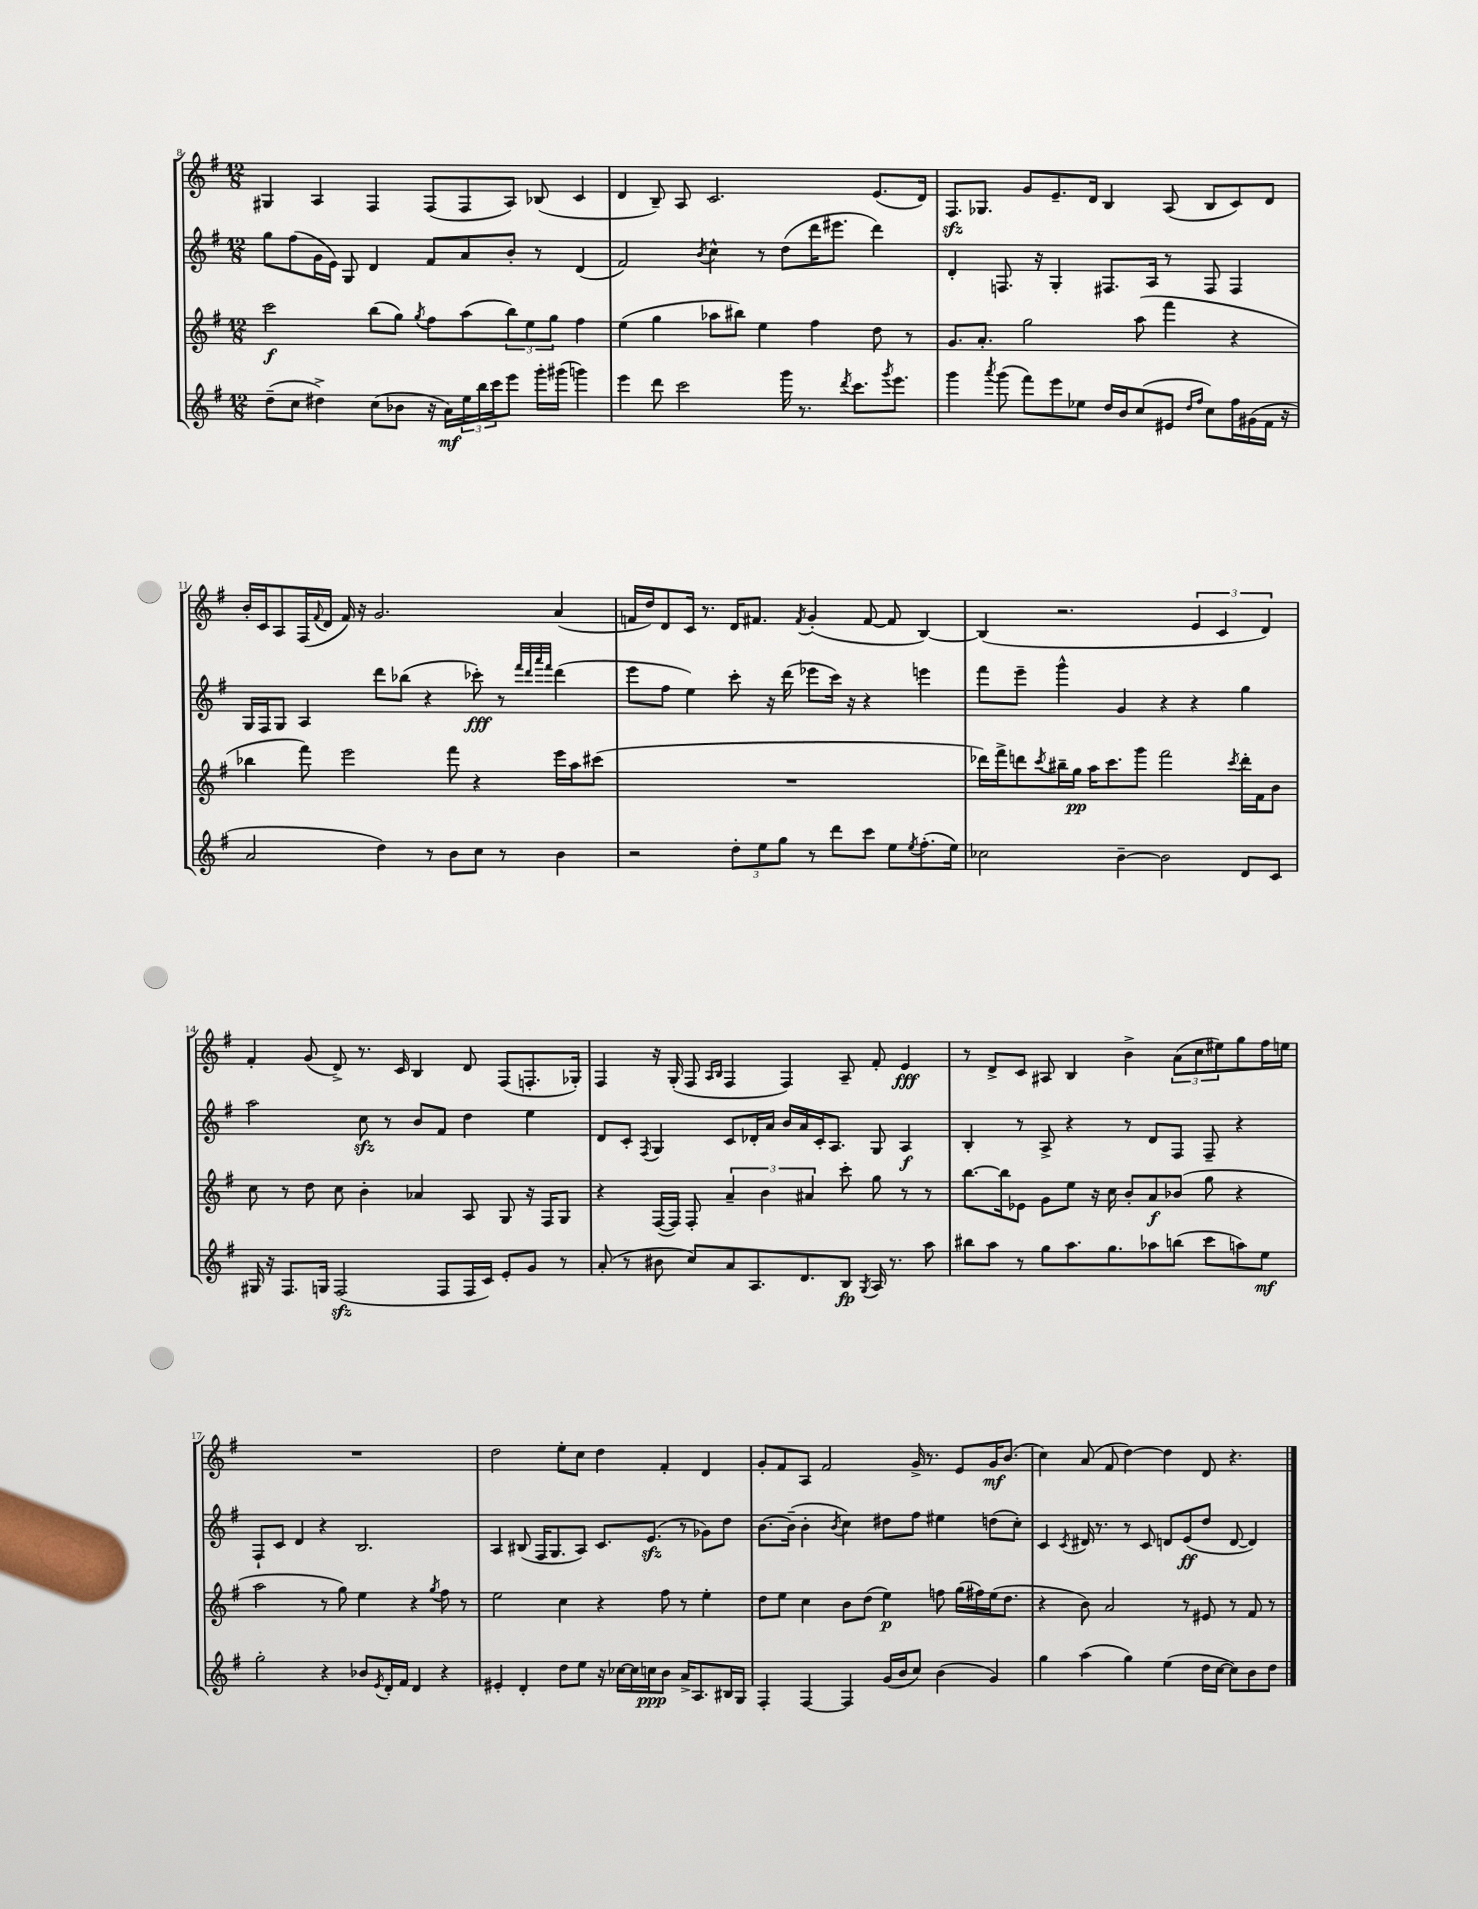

**kern	**kern	**kern	**kern
*staff4	*staff3	*staff2	*staff1
*clefG2	*clefG2	*clefG2	*clefG2
*k[f#]	*k[f#]	*k[f#]	*k[f#]
*M12/8	*M12/8	*M12/8	*M12/8
(8dd~	2ccc	8gg	4G#
8cc	.	(8ff#	.
4dd#^)	.	16g	4A
.	.	16e)	.
.	.	8G	.
(8cc	(8bb	4d	4F#
8b-	8gg)	.	.
.	8qgg	.	.
16r	8ff#	8f#	(8F#
16a)	.	.	.
24ee	(8aa	8a	8F#
24bb	.	.	.
24ccc	.	.	.
8eee	12bb)	8b'	8A)
.	12ee	.	.
16ggg'	.	8r	(8B-
.	12gg	.	.
(16ggg#	.	.	.
4ggg)	4ff#	(4d	4c
=	=	=	=
4eee	(4ee	2f#)	4d
8ddd	4gg	.	8B~)
2ccc	.	.	8A
.	.	8qb	.
.	8aa-	4cc^^	2.c
.	8bb#)	.	.
.	4ee	8r	.
16ggg	.	(8dd	.
8.r	.	.	.
.	4ff#	16ddd	.
.	.	8.eee#	.
8qddd	.	.	.
8.ccc	.	.	.
.	8dd	4ddd)	(8.e
8qggg	.	.	.
8.eee	.	.	.
.	8r	.	.
.	.	.	16d)
=	=	=	=
4ggg	8.g	4d'	8.F#
.	8.a'	.	8.G-
8qaaa	.	.	.
(8ggg	.	8.F	.
8fff#)	2gg	.	8g
.	.	16r	.
8eee	.	4G'	8.e~
8ee-	.	.	.
.	.	.	16d
16dd	.	8.F#	4B
16b	.	.	.
(8cc	(8aa	.	.
.	.	16A	.
8e#	4fff#	8r	(8A
16qqdd	.	.	.
16qqff#	.	.	.
8cc)	.	8F#	8B
16ff#	4r	4F#	8c)
(16g#	.	.	.
16f#	.	.	8d
16r	.	.	.
=	=	=	=
2a	4bb-	16G	16b'
.	.	16F#	16c
.	.	8G	8A
.	8fff#)	4A	(16F#
.	.	.	8qqf#
.	.	.	16d
.	2eee	.	16f#)
.	.	.	16r
4dd)	.	8ddd	2.g
.	.	(8bb-	.
8r	.	4r	.
8b	8fff#	.	.
8cc	4r	8ccc-')	.
8r	.	8r	.
.	.	32qqfff#	.
.	.	32qqddd	.
.	.	32qqaaa	.
.	.	32qqfff#	.
4b	16eee	(4ddd	(4a
.	16aa	.	.
.	(8ccc#	.	.
=	=	=	=
2r	1.r	8eee	16f
.	.	.	16dd)
.	.	8ff#	8d
.	.	4ee)	16c
.	.	.	8.r
12dd'	.	8ccc'	16d
.	.	.	8.f#
12ee	.	.	.
.	.	16r	.
12gg	.	.	.
.	.	(16ddd	.
.	.	.	8qf#
8r	.	8eee-	(4g'
8ddd	.	16ccc)	.
.	.	16r	.
8ccc	.	4r	[8f#
8ee	.	.	8f#]
8qee	.	.	.
(8.ff#'	.	4eee	[4B)
16ee)	.	.	.
=	=	=	=
2cc-	16ddd-)	8fff#	(4B]
.	16fff#^	.	.
.	8ddd	8eee~	.
.	8qccc	.	.
.	16bb#~	4ggg^^	2.r
.	16gg	.	.
.	16aa	.	.
.	8.ccc	.	.
[4b~	.	4g	.
.	8ggg	.	.
2b]	2fff#	4r	.
.	.	4r	6e
.	.	.	6c
.	8qccc	.	.
8d	16ddd'	4gg	.
.	16f#	.	.
.	.	.	6d)
8c	8b	.	.
=	=	=	=
16G#	8cc	2aa	4f#'
16r	.	.	.
8.F#	8r	.	.
.	8dd	.	(8g
16G	.	.	.
(2F#	8cc	.	8d^)
.	4b'	8cc	8.r
.	.	8r	.
.	.	.	16c
.	4a-	8b	4B
8F#	.	8f#	.
16F#	8A	4dd	8d
16c)	.	.	.
8e'	8G	.	(8F#
8g	16r	4ee	8.F'
.	16F#	.	.
8r	8G	.	.
.	.	.	16G-')
=	=	=	=
(8a'	4r	8d	4F#
8r	.	8c'	.
.	.	8qF#	.
8b#	([16F#	4G	16r
.	16F#])	.	(16G'
8cc)	8F#'	.	8F#
.	.	.	16qqA
.	.	.	16qqB
8a	6a~	8c	4F#
8.A	.	16d-'	.
.	6b	.	.
.	.	16a	.
.	.	16b	4F#)
8.d	.	16a	.
.	6a#	.	.
.	.	16c'	.
.	.	8.A	.
8B	8ccc'	.	8A~
8qG	.	.	.
16A	8gg	8G	8f#'
8.r	.	.	.
.	8r	4A	4e
8aa	8r	.	.
=	=	=	=
8bb#	[8.bb	4B'	8r
8aa	.	.	8d^
.	16bb]	.	.
8r	8e-	8r	8c
8gg	8g	8A^	8A#
8.aa	8ee	4r	4B
.	16r	.	.
8.gg	16cc	.	.
.	8b'	8r	4b^
8aa-	8a	8d	.
(8bb	(8b-	8F#	(12a
.	.	.	12cc
8ccc	8gg	8F#~	.
.	.	.	12ee#)
8aa)	4r	4r	8gg
8ee	.	.	16ff#
.	.	.	16ee
=	=	=	=
2gg'	2aa	8F#`	1.r
.	.	8c	.
.	.	4d	.
4r	8r	4r	.
.	8gg)	.	.
8b-	4ee	2.B	.
8qe	.	.	.
16d'	.	.	.
16f#	.	.	.
4d	4r	.	.
.	8qgg	.	.
4r	8ff#	.	.
.	8r	.	.
=	=	=	=
4e#'	2ee	4A	2dd
4d'	.	(8B#	.
.	.	16F#	.
.	.	8.G	.
8dd	4cc	.	8ee'
8ee	.	8A)	8cc
16r	4r	8.c	4dd
[16cc-	.	.	.
16cc-]	.	.	.
16cc	.	(8.e	.
8b	8ff#	.	4f#'
16a^	8r	8r	.
8.A	.	.	.
.	4ee'	8g-)	4d
16B#	.	8dd	.
16G	.	.	.
=	=	=	=
4F#'	8dd	[8.b	8g'
.	8ee	.	8f#
.	.	(16b~]	.
[4F#	4cc	4b'	8A
.	.	.	2f#
.	.	8qb	.
4F#]	8b	4cc)	.
.	(8dd	.	.
(16g	4ee)	8dd#	.
16b	.	.	.
8cc)	.	8ff#	16g^
.	.	.	8.r
(4b	8ff	4ee#	.
.	(16gg	.	8e
.	16ff#)	.	.
4g)	(16ee	(8dd	16g
.	8.dd	.	(8.b
.	.	8cc')	.
=	=	=	=
4gg	4r	4c	4cc)
.	.	8qc	.
(4aa	8b)	16d#	(8a
.	.	8.r	.
.	2a	.	8f#
4gg)	.	8r	[4dd)
.	.	8c	.
(4ee	.	8d	4dd]
.	8r	(8e	.
16dd	8e#	8dd	8d
[16cc	.	.	.
8cc])	8r	[8d	4.r
8b	8f#	4d])	.
8dd	8r	.	.
==	==	==	==
*-	*-	*-	*-
